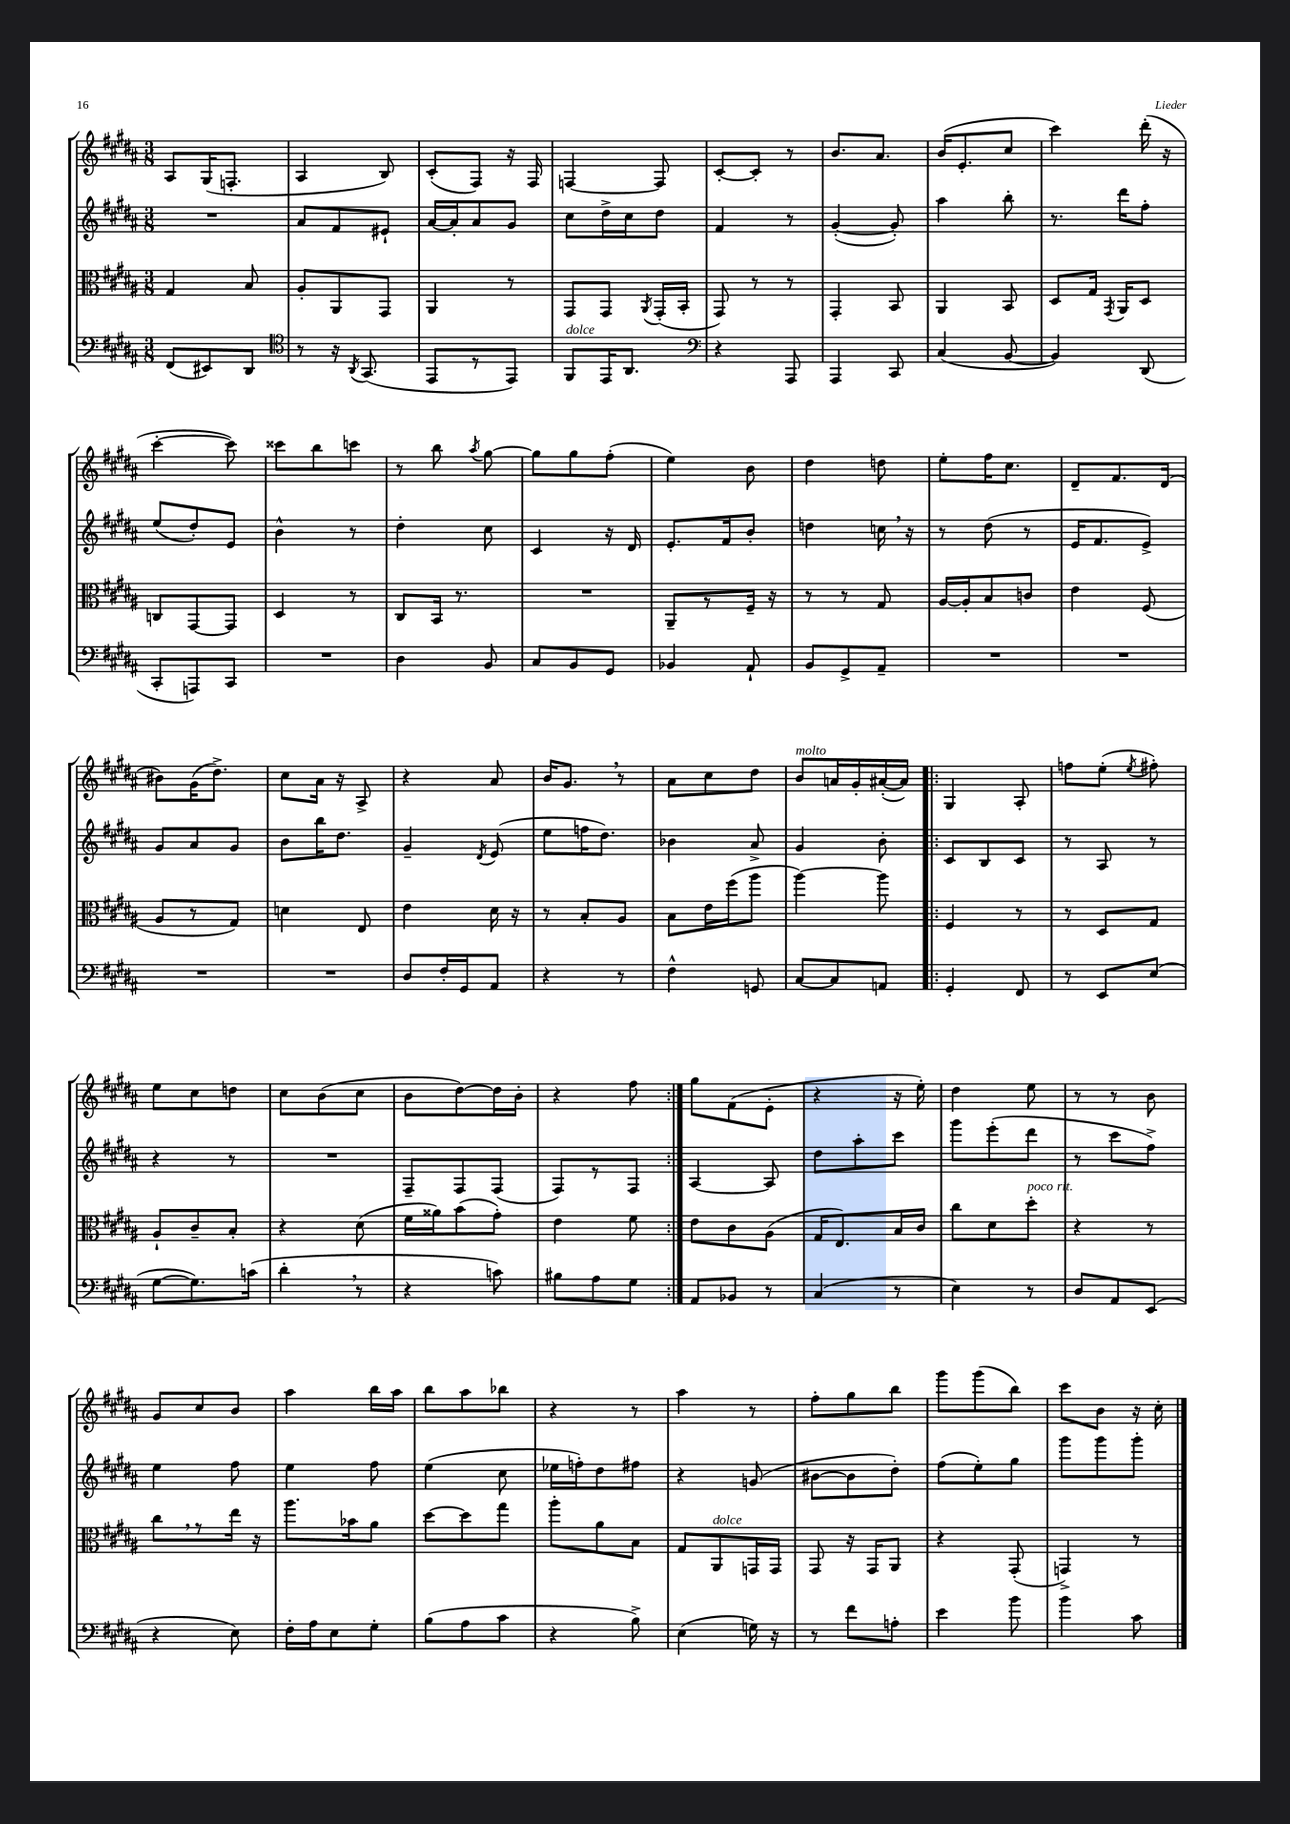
<<
\new StaffGroup <<
\new Staff = "s0" {
    \clef treble \key b \major \numericTimeSignature \time 3/8
    \autoBeamOff ais8[ gis16( f8.]-. |
    ais4 b8) |
    cis'8[-.( fis8]) r16 fis16 |
    f4~ f8 |
    cis'8[~-. cis'8]-. r8 |
    b'8.[ ais'8.] |
    b'16[( e'8.-. cis''8] |
    cis'''4) dis'''16-.( r16 |
    cis'''4~-. cis'''8) |
    cisis'''8[ b''8 c'''8] |
    r8 b''8 \acciaccatura { ais''8 } gis''8~ |
    gis''8[ gis''8 fis''8]-.( |
    e''4) b'8 |
    dis''4 d''8 |
    e''8[-. fis''16 cis''8.] |
    dis'8[-- fis'8. dis'16]( |
    bis'8[) gis'16( dis''8.]->) |
    cis''8[ ais'16] r16 ais8-> |
    r4 ais'8 |
    b'16[ gis'8.] \breathe r8 |
    ais'8[ cis''8 dis''8] |
    b'8[^\markup { \italic "molto" } a'16 gis'16-. ais'16~-.( ais'16]) |
    \repeat volta 2 { gis4 ais8-. |
    f''8[ e''8]-.( \acciaccatura { e''8 } fis''8-.) |
    e''8[ cis''8 d''8] |
    cis''8[ b'8( cis''8] |
    b'8[ dis''8~) dis''16 b'16]-. |
    r4 fis''8 | }
    gis''8[ fis'8( e'8]-. |
    r4 r16 e''16-.) |
    dis''4 e''8 |
    r8 r8 b'8 |
    gis'8[ cis''8 b'8] |
    ais''4 b''16[ ais''16] |
    b''8[ ais''8 bes''8] |
    r4 r8 |
    ais''4 r8 |
    fis''8[-. gis''8 b''8] |
    gis'''8[ gis'''8( b''8]) |
    cis'''8[ b'8] r16 cis''16-. \bar "|." |
}
\new Staff = "s1" {
    \clef treble \key b \major \numericTimeSignature \time 3/8
    \autoBeamOff R4. |
    ais'8[ fis'8 eis'8]-! |
    ais'16[~ ais'16-. ais'8 gis'8] |
    cis''8[ dis''16-> cis''16 dis''8] |
    fis'4 r8 |
    gis'4~-.( gis'8-.) |
    ais''4 b''8-. |
    r8. dis'''16[ fis''8]-. |
    e''8[( dis''8-.) e'8] |
    b'4-^ r8 |
    dis''4-. cis''8 |
    cis'4 r16 dis'16 |
    e'8.[-. fis'16 b'8]-. |
    d''4 c''16 \breathe r16 |
    r8 dis''8( r8 |
    e'16[ fis'8. e'8]->) |
    gis'8[ ais'8 gis'8] |
    b'8[ b''16 dis''8.] |
    gis'4-- \acciaccatura { dis'8 } e'8( |
    e''8[ f''16 dis''8.]) |
    bes'4 ais'8-> |
    gis'4 b'8-. |
    \repeat volta 2 { cis'8[ b8 cis'8] |
    r8 ais8 r8 |
    r4 r8 |
    R4. |
    fis8[-- fis8 fis8]( |
    fis8[) r8 fis8] | }
    ais4~ ais8 |
    dis''8[ ais''8-. cis'''8] |
    gis'''8[ e'''8-.( dis'''8] |
    r8 cis'''8[ fis''8]->) |
    e''4 fis''8 |
    e''4 fis''8 |
    e''4( cis''8 |
    ees''16[ f''16-.) dis''8 fis''8] |
    r4 g'8( |
    bis'8[~ bis'8 dis''8]-.) |
    fis''8[( e''8-.) gis''8] |
    gis'''8[ gis'''8 gis'''8]-. \bar "|." |
}
\new Staff = "s2" {
    \clef alto \key b \major \numericTimeSignature \time 3/8
    \autoBeamOff gis4 b8 |
    ais8[-. ais,8 gis,8] |
    ais,4 r8 |
    gis,8[ gis,8] \acciaccatura { ais,8 } gis,16[-.( b,16]-. |
    gis,8) r8 r8 |
    gis,4-. b,8 |
    ais,4 b,8 |
    dis8[ gis16] \acciaccatura { gis,8 } ais,16[ dis8] |
    c8[ gis,8~ gis,8] |
    dis4 r8 |
    cis8[ b,16] r8. |
    R4. |
    ais,8[-- r8 fis16]-- r16 |
    r8 r8 gis8 |
    ais16[~ ais16-. b8 c'8] |
    e'4 fis8( |
    ais8[ r8 gis8]) |
    d'4 e8 |
    e'4 dis'16 r16 |
    r8 b8[-. ais8] |
    b8[ e'16 fis''16( ais''8] |
    ais''4~) ais''8 |
    \repeat volta 2 { fis4 r8 |
    r8 dis8[ gis8] |
    ais8[-! cis'8-- b8]-. |
    r4 dis'8( |
    fis'16[ aisis'16) b'8( gis'8]-.) |
    e'4 fis'8 | }
    e'8[ cis'8 ais8]( |
    gis16[ e8.) b16 cis'16] |
    cis''8[ dis'8 dis''8]-.^\markup { \italic "poco rit." } |
    r4 r8 |
    cis''8[ \breathe r8 e''16] r16 |
    ais''8.[ bes'16 ais'8] |
    dis''8[~ dis''8 gis''8] |
    ais''8[-. ais'8 b8] |
    gis8[ ais,8^\markup { \italic "dolce" } g,16 g,16] |
    gis,8 r16 gis,16[ ais,8] |
    r4 gis,8-.( |
    g,4->) r8 \bar "|." |
}
\new Staff = "s3" {
    \clef bass \key b \major \numericTimeSignature \time 3/8
    \autoBeamOff fis,8[( eis,8) dis,8] |
    \clef tenor r8 r16 \acciaccatura { ais,8 } gis,8.( |
    e,8[ r8 e,8]) |
    fis,8[^\markup { \italic "dolce" } e,16 ais,8.] |
    \clef bass r4 ais,,8 |
    ais,,4 cis,8 |
    cis4( b,8~ |
    b,4) dis,8( |
    cis,8[-. a,,8) cis,8] |
    R4. |
    dis4 b,8 |
    cis8[ b,8 gis,8] |
    bes,4 ais,8-! |
    b,8[ gis,8-> ais,8]-- |
    R4. |
    R4. |
    R4. |
    R4. |
    dis8[ fis16-. gis,16 ais,8] |
    r4 r8 |
    fis4-^ g,8 |
    cis8[~ cis8 a,8] |
    \repeat volta 2 { gis,4-. fis,8 |
    r8 e,8[ e8]( |
    gis8[~ gis8.) c'16]( |
    dis'4-. \breathe r8 |
    r4 c'8) |
    bis8[ ais8 gis8] | }
    ais,8[ bes,8] r8 |
    cis4( r8 |
    e4) r8 |
    dis8[ ais,8 e,8]( |
    r4 e8) |
    fis16[-. ais16 e8 gis8]-. |
    b8[( ais8 cis'8] |
    r4 b8->) |
    e4( g16) r16 |
    r8 fis'8[ a8]-. |
    e'4 b'8 |
    b'4 cis'8 \bar "|." |
}
>>
>>
\layout { \context { \Score \remove "Bar_number_engraver" } }
